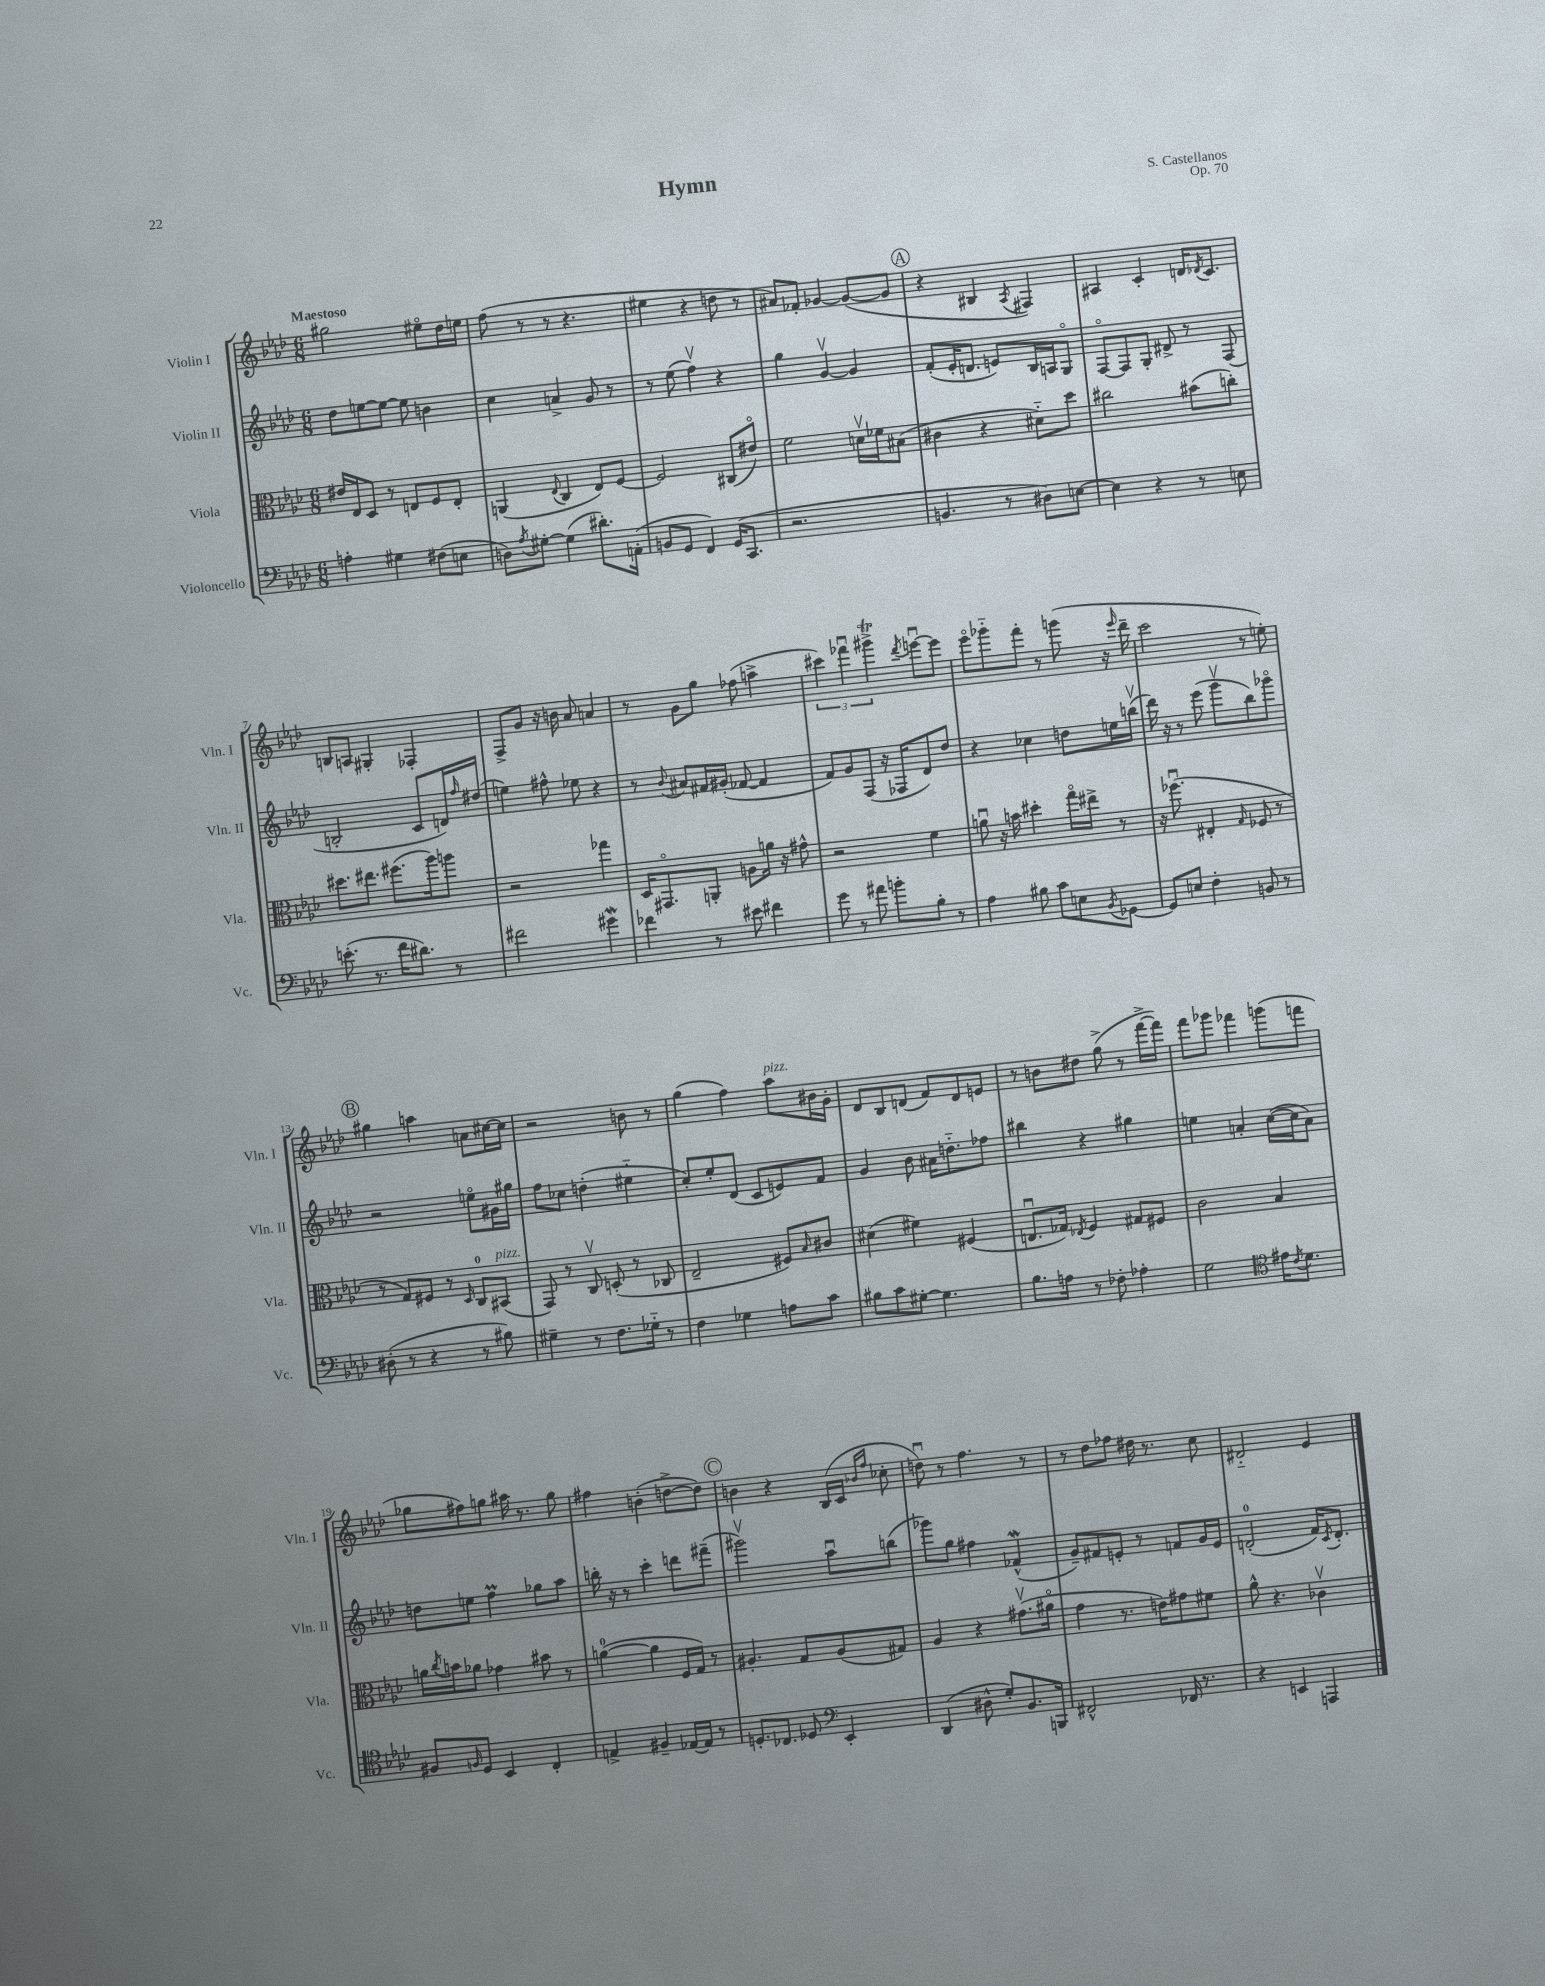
\header { title = "Hymn" composer = "S. Castellanos" opus = "Op. 70" }
<<
\new StaffGroup <<
\new Staff = "s0" \with { instrumentName = "Violin I" shortInstrumentName = "Vln. I" } {
    \clef treble \key aes \major \numericTimeSignature \time 6/8 \tempo "Maestoso"
    gis''2 eis''8\flageolet des''16 e''16 |
    f''8( r8 r8 r4. |
    eis''4 r4 d''8 r8 |
    ais'8) fes'8-. ges'4~ ges'8~( ges'8 |
    \mark \markup { \circle "A" } r4 bis4 \acciaccatura { aes8 } fis4) |
    ais4 c'4-. d'16 \acciaccatura { des'8 } c'8. |
    b8 a8 gis4-. fes4-. |
    f8-> g'8 r16 b'16 aes'8 a'4 |
    r8 g'8 g''8 fes''8( a''4-> |
    \tuplet 3/2 { cis'''4) fes'''4\downbow gis'''4->\trill } \acciaccatura { des'''8 } e'''8~\downbow e'''8 |
    ees'''8\flageolet ges'''8-_ f'''8-. r8 g'''8( r16 \grace { ees'''16 } des'''16-- |
    c'''2 r8 e''8-.) |
    \mark \markup { \circle "B" } gis''4 a''4 a'8 cis''16~ cis''16 |
    r2 b'8 r8 |
    g''4( f''4) aes''8^\markup { \italic "pizz." } bis'16 g'16-. |
    des'8 bes8 d'8( f'8) d'8 e'8 |
    r8 b'8 dis''8 g''8->( r8 f'''16~-> f'''16) |
    f'''8 ges'''8 fes'''4 g'''8( f'''8 |
    ges''8 fis''8) g''8 ais''16 r8. g''8 |
    fis''4 b'4-.( d''8~-> d''8) |
    \mark \markup { \circle "C" } b'4 r4 bes16( c'16 \grace { bes'16 f''16 } ces''8-. |
    d''8\downbow) r8 f''4. r8 |
    r8 des''8 fes''8 dis''16 r8. c''8 |
    dis'2-_ ees'4 \bar "|." |
}
\new Staff = "s1" \with { instrumentName = "Violin II" shortInstrumentName = "Vln. II" } {
    \clef treble \key aes \major \numericTimeSignature \time 6/8
    des''8 e''8~ e''8~ e''8 b'4 |
    c''4 a'4-> g'8 r8 |
    r8 ees''8( f''4\upbow) r4 |
    g''4 g'4~\upbow g'4 |
    \mark \markup { \circle "A" } f'8-.( ees'16-. d'8. e'8) bes16 a16 g8\flageolet |
    f8~\flageolet f8 g8-. dis'8-> r8 f8( |
    b2-. c'8 d'16) \grace { f''16 } dis''16( |
    e''4) fis''8-^ ees''8 r4 |
    r8 \appoggiatura { bes'8 } ais'8 fis'16 gis'16-.( fes'8~ fes'4 |
    f'8) g'8 f8( r16 fes16 des'8) des''8 |
    r4 ces''4 d''8 e''16 b''16\upbow( |
    des'''16) r16 r8 ees'''8( g'''8\upbow bes''8) ges'''8\flageolet |
    \mark \markup { \circle "B" } r2 e''8\flageolet gis'16 gis''16 |
    f''8 ces''8 d''4-.( eis''4-_ |
    c''8-.) ees''8-. des'8( c'8 e'8) f'8 |
    g'4 bes'8 ais'16 d''8.-_ fes''8 |
    bis''4 r4 gis''4 |
    e''4 a'4-. c''16~( c''16 a'8) |
    d''8 e''8 f''4\prall ges''8 aes''8 |
    b''16-. r16 r8 c'''4-. d'''8 fis'''8--( |
    \mark \markup { \circle "C" } gis'''2\upbow) aes''8\downbow b''8( |
    ges'''8) g''8 fis''4 fes'4-^\mordent( |
    g'8--) fis'8 e'8-. r8 f'8 g'16 e'16 |
    d'2-0-.( f'16) \acciaccatura { c'8 } d'8.-. \bar "|." |
}
\new Staff = "s2" \with { instrumentName = "Viola" shortInstrumentName = "Vla." } {
    \clef alto \key aes \major \numericTimeSignature \time 6/8
    eis'16 ees16 des8 r8 e8 f8 e8-. |
    a,4( \appoggiatura { ees8 } c4 ees8) f8~ |
    f2 cis8( eis'8\flageolet) |
    f'2 d'16\upbow fes'16 bis8( |
    \mark \markup { \circle "A" } cis'4 r4 dis'8-_) des''8 |
    cis''2 bis'8( c''8-.) |
    dis''8. eis''8. fis''8.( aes''16) a''8 |
    r2 ges''4 |
    des16 gis,8.\flageolet a,8-. a8 a'16 r16 gis'8-^ |
    r2 f'4 |
    a'8\downbow r16 b'16 dis''4-. g''16\flageolet eis''16-> r8 |
    r16 fes''8.\downbow( eis4-. \grace { g16 } fes8 r8 |
    \mark \markup { \circle "B" } r8 g8) fis8 r8 \grace { des16 } c8-0 bis,8^\markup { \italic "pizz." }( |
    g,8) r8 c8\upbow d8-.( r8 ces8 |
    ees2-- fis8) \grace { bes16 } cis'8 |
    dis'4( fis'4) fis4( |
    e8.\downbow ges16) \acciaccatura { ees8 } f4 gis8 fis8 |
    c'2 bes4 |
    a'16 \acciaccatura { c''8 } b'16 aes'8 ges'4 bis'8 r8 |
    a'4-0~( a'4 f16 g16) r8 |
    \mark \markup { \circle "C" } ais4.-. g8 ais8( gis8) |
    aes4 r4 gis'8.\upbow( ais'16\flageolet |
    g'4 r8. e'16) gis'8 fis'8 |
    aes'8-^ r4. ces'4\upbow \bar "|." |
}
\new Staff = "s3" \with { instrumentName = "Violoncello" shortInstrumentName = "Vc." } {
    \clef bass \key aes \major \numericTimeSignature \time 6/8
    a4-. gis4 fis8( e8 |
    d8) \acciaccatura { aes8 } gis8~-. gis4( dis'8.-.) a,16-.( |
    b,8 g,8 f,4) g,16( c,8. |
    r2. |
    \mark \markup { \circle "A" } b,4. r8 dis8) e8~ |
    e4 r4 r8 e8 |
    e'8.-.( r8. f'16 dis'8.) r8 |
    fis'2 gis'4\mordent |
    fes'4 r8 eis'8 fis'4 |
    g'8 r8 ais'8 b'8-. bes8-. r8 |
    aes4 bis8 c'8 e8 \acciaccatura { bes,8 } ges,8~ |
    ges,8 e8 f4-. b,8 r8 |
    \mark \markup { \circle "B" } dis8-.( r8 r4 r8 bis8) |
    gis4-- r8 f8. ges16-_ r8 |
    f4 ges4 a8 c'8 |
    bis8 c'8 gis8~-. gis4. |
    bes8. a16 r8 fes8-. aes4-. |
    g2 \clef tenor eis'16 \acciaccatura { c'8 } des'8. |
    fis8 \grace { f16 } des8 bes,4 c4-. |
    e4-> fis4-- ees16~ ees16 r8 |
    \mark \markup { \circle "C" } d8.-. ces8. des8 \clef bass ees,4-. |
    des,4( dis8-^ g8-.) bes,8. b,,16 |
    fis,2-^ fes,16 r8. |
    r4 e,4 a,,4 \bar "|." |
}
>>
>>
